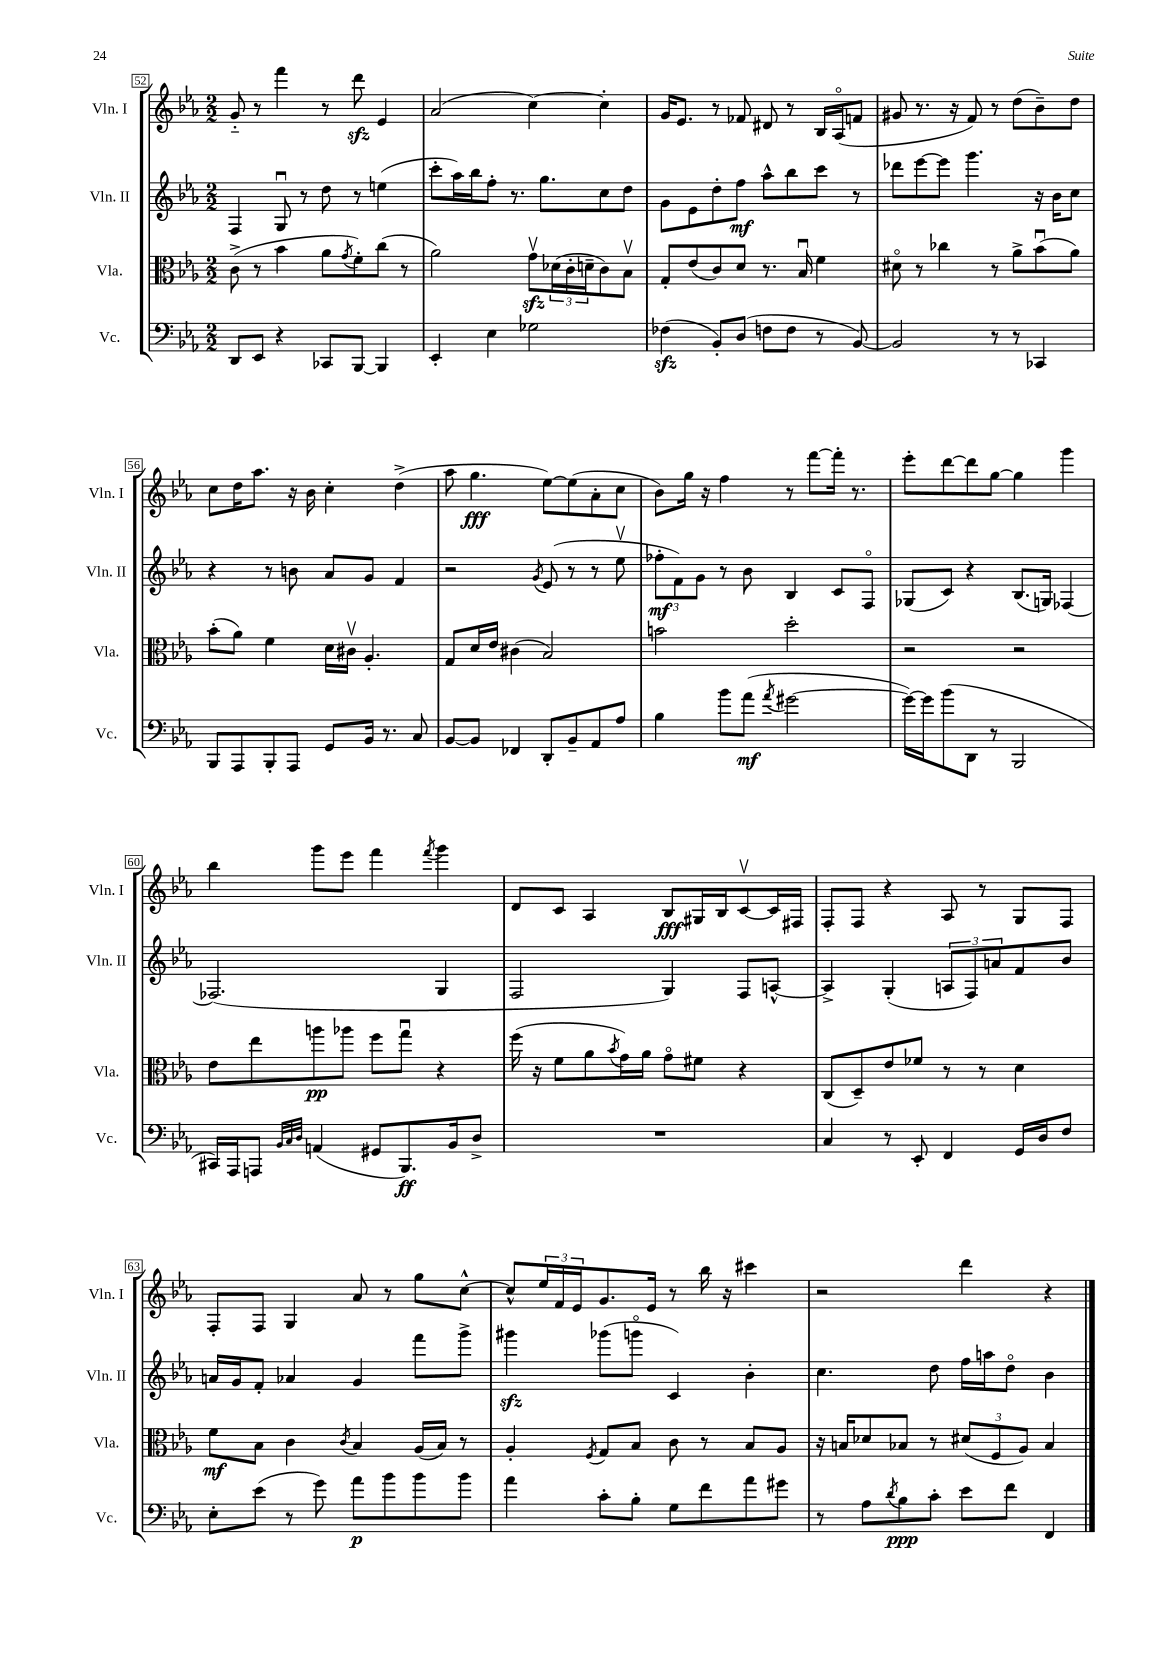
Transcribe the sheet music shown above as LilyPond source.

<<
\new StaffGroup <<
\new Staff = "s0" \with { instrumentName = "Vln. I" shortInstrumentName = "Vln. I" } {
    \clef treble \key ees \major \numericTimeSignature \time 2/2
    g'8-_ r8 f'''4 r8 d'''8\sfz ees'4 |
    aes'2( c''4~) c''4-. |
    g'16 ees'8. r8 fes'8 dis'8 r8 bes16 aes16\flageolet( f'8 |
    gis'8 r8. r16 f'8) r8 d''8( bes'8--) d''8 |
    c''8 d''16 aes''8. r16 bes'16 c''4-. d''4->( |
    aes''8 g''4.\fff ees''8~) ees''8( aes'8-. c''8 |
    bes'8) g''16 r16 f''4 r8 f'''8~ f'''16-. r8. |
    ees'''8-. d'''8~ d'''8 g''8~ g''4 g'''4 |
    bes''4 g'''8 ees'''8 f'''4 \acciaccatura { f'''8 } g'''4 |
    d'8 c'8 aes4 bes8\fff gis16 bes16 c'8~\upbow c'16 fis16 |
    f8-. f8 r4 aes8 r8 g8 f8 |
    f8-. f8 g4 aes'8 r8 g''8 c''8~-^ |
    c''8-^ \tuplet 3/2 { ees''16 f'16 ees'16 } g'8. ees'16 r8 bes''16 r16 cis'''4 |
    r2 d'''4 r4 \bar "|." |
}
\new Staff = "s1" \with { instrumentName = "Vln. II" shortInstrumentName = "Vln. II" } {
    \clef treble \key ees \major \numericTimeSignature \time 2/2
    f4 g8\downbow r8 d''8 r8 e''4( |
    c'''8-. aes''16) bes''16 f''8-. r8. g''8. c''8 d''8 |
    g'8 ees'8 d''8-. f''8\mf aes''8-^ bes''8 c'''8 r8 |
    des'''8 ees'''8~ ees'''8 g'''4. r16 bes'16 c''8 |
    r4 r8 b'8 aes'8 g'8 f'4 |
    r2 \acciaccatura { g'8 } ees'8( r8 r8 ees''8\upbow |
    \tuplet 3/2 { fes''8-.\mf f'8) g'8 } r8 bes'8 bes4 c'8 f8\flageolet |
    ges8( c'8) r4 bes8.( g16) fes4~ |
    fes2.( g4 |
    f2 g4) f8 a8~-^ |
    a4-> g4-.( \tuplet 3/2 { a8 f8) a'8 } f'8 bes'8 |
    a'16 g'16 f'8-. aes'4 g'4 f'''8 g'''8-> |
    gis'''4\sfz ges'''8( g'''8\flageolet c'4) bes'4-. |
    c''4. d''8 f''16 a''16 d''8\flageolet bes'4 \bar "|." |
}
\new Staff = "s2" \with { instrumentName = "Vla." shortInstrumentName = "Vla." } {
    \clef alto \key ees \major \numericTimeSignature \time 2/2
    c'8->( r8 bes'4 aes'8 \acciaccatura { g'8 } f'8-.) c''8( r8 |
    aes'2) g'8\upbow\sfz \tuplet 3/2 { des'16( c'16-. d'16-- } c'8) bes8\upbow |
    g8-. ees'8( c'8) d'8 r8. bes16\downbow f'4 |
    dis'8\flageolet r8 ces''4 r8 aes'8-> bes'8\downbow( aes'8) |
    bes'8-.( aes'8) f'4 d'16 cis'16\upbow aes4.-. |
    g8 d'16 ees'16 cis'4( bes2) |
    b'2 d''2-. |
    r2 r2 |
    ees'8 ees''8 a''8\pp aes''8 f''8 g''8\downbow r4 |
    f''16( r16 f'8 aes'8 \acciaccatura { bes'8 } g'16) aes'16 g'8\flageolet fis'8 r4 |
    c8( d8--) ees'8 fes'8 r8 r8 d'4 |
    f'8\mf bes8 c'4 \acciaccatura { c'8 } bes4 aes16( bes16) r8 |
    aes4-. \acciaccatura { f8 } g8 bes8 c'8 r8 bes8 aes8 |
    r16 b16 des'8 bes8 r8 \tuplet 3/2 { dis'8( f8 aes8) } bes4 \bar "|." |
}
\new Staff = "s3" \with { instrumentName = "Vc." shortInstrumentName = "Vc." } {
    \clef bass \key ees \major \numericTimeSignature \time 2/2
    d,8 ees,8 r4 ces,8 bes,,8~ bes,,4 |
    ees,4-. ees4 ges2 |
    fes4\sfz( bes,8-.) d8( f8 f8 r8 bes,8~) |
    bes,2 r8 r8 ces,4 |
    bes,,8 aes,,8 bes,,8-. aes,,8 g,8 bes,16 r8. c8 |
    bes,8~ bes,8 fes,4 d,8-. bes,8-- aes,8 aes8 |
    bes4 bes'8 aes'8\mf( \acciaccatura { aes'8 } gis'2~ |
    gis'16~) gis'16 bes'8( d,8 r8 bes,,2 |
    cis,16) aes,,16 a,,8 \grace { bes,32 c32 d32 } a,4( gis,8 bes,,8.\ff) bes,16 d8-> |
    R1 |
    c4 r8 ees,8-. f,4 g,16 d16 f8 |
    ees8-. ees'8( r8 g'8) aes'8\p bes'8 bes'8 bes'8 |
    aes'4 c'8-. bes8-. g8 f'8 aes'8 gis'8 |
    r8 aes8 \acciaccatura { d'8 } bes8\ppp c'8-. ees'8 f'8 f,4 \bar "|." |
}
>>
>>
\layout { \context { \Score currentBarNumber = #52 \override BarNumber.stencil = #(make-stencil-boxer 0.1 0.3 ly:text-interface::print) } }
